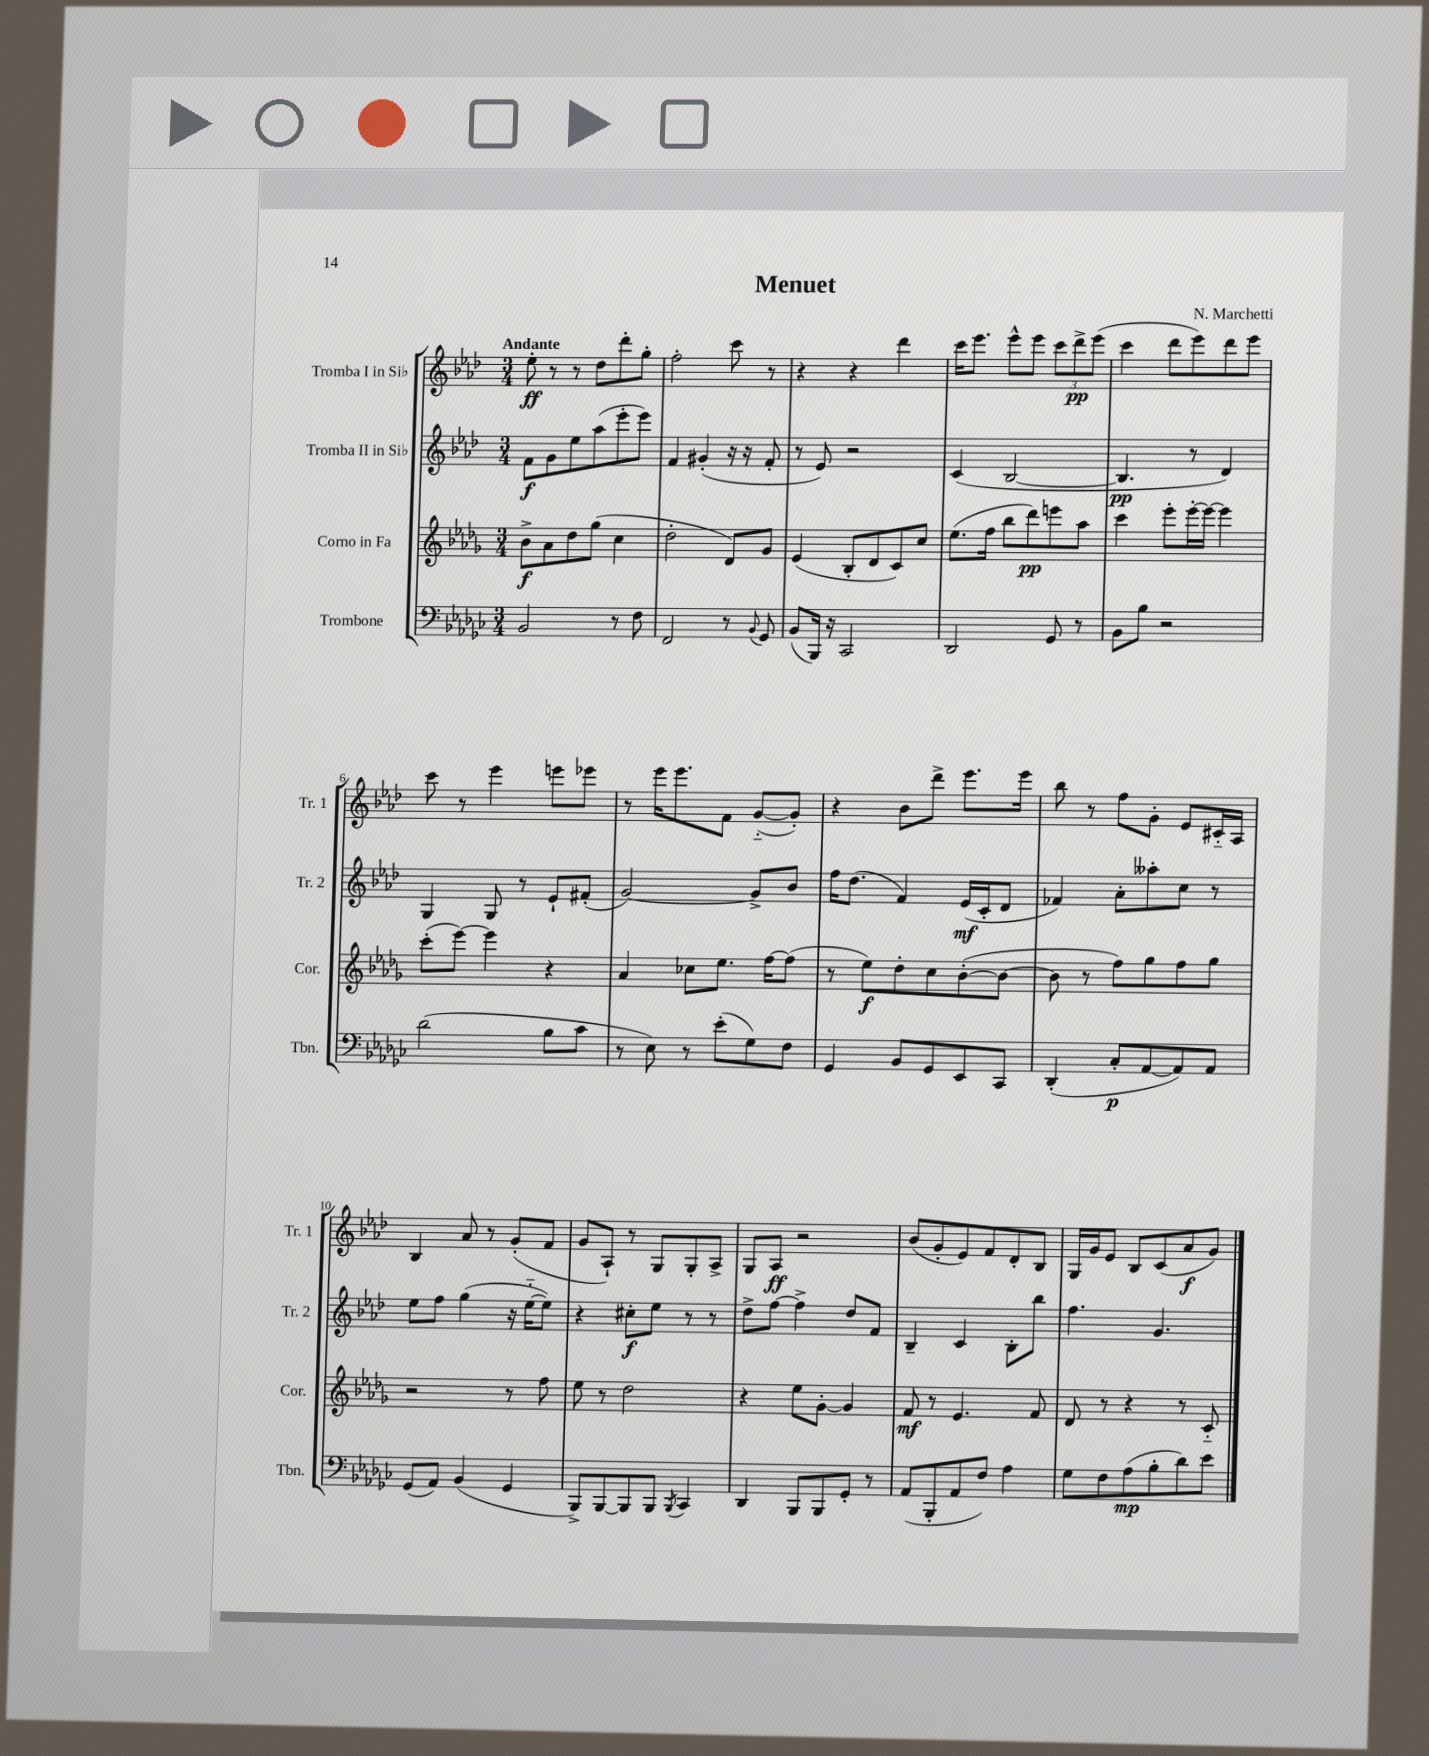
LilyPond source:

\header { title = "Menuet" composer = "N. Marchetti" }
<<
\new StaffGroup <<
\new Staff = "s0" \with { instrumentName = "Tromba I in Sib" shortInstrumentName = "Tr. 1" } {
    \clef treble \key aes \major \numericTimeSignature \time 3/4 \tempo "Andante"
    ees''8-.\ff r8 r8 des''8 des'''8-. g''8-. |
    f''2-. c'''8 r8 |
    r4 r4 des'''4 |
    c'''16 ees'''8. ees'''8-^ ees'''8 \tuplet 3/2 { c'''8 des'''8->\pp ees'''8( } |
    c'''4 des'''8 ees'''8) des'''8 ees'''8 |
    c'''8 r8 ees'''4 e'''8 ees'''8 |
    r8 ees'''16 ees'''8. f'8 g'8~-_( g'8-.) |
    r4 bes'8 des'''8-> ees'''8. ees'''16 |
    bes''8 r8 f''8 g'8-. ees'8 cis'16-_ aes16 |
    bes4 aes'8 r8 g'8-.( f'8 |
    g'8 aes8-!) r8 g8 g8-. aes8-> |
    g8 aes8\ff r2 |
    bes'8( g'8-. ees'8) f'8 des'8-. bes8 |
    g16 g'16 ees'8 bes8 c'8( aes'8\f g'8) \bar "|." |
}
\new Staff = "s1" \with { instrumentName = "Tromba II in Sib" shortInstrumentName = "Tr. 2" } {
    \clef treble \key aes \major \numericTimeSignature \time 3/4
    f'8\f g'8 ees''8 aes''8( ees'''8-. ees'''8) |
    f'4 gis'4-.( r16 r16 f'8-. |
    r8 ees'8) r2 |
    c'4( bes2~ |
    bes4.\pp r8 des'4) |
    g4 g8 r8 ees'8-! fis'8-.( |
    g'2~) g'8-> bes'8 |
    f''16 des''8.( f'4) ees'16\mf( c'16-. des'8 |
    fes'4) aes'8-. aeses''8-. c''8 r8 |
    ees''8 f''8 g''4( r16 ees''16~-_ ees''8) |
    r4 cis''8-.\f ees''8 r8 r8 |
    des''8-> f''8~ f''4-> des''8 f'8 |
    bes4-- c'4 bes8-. bes''8 |
    f''4. g'4. \bar "|." |
}
\new Staff = "s2" \with { instrumentName = "Corno in Fa" shortInstrumentName = "Cor." } {
    \clef treble \key des \major \numericTimeSignature \time 3/4
    bes'8->\f aes'8 des''8 ges''8( c''4 |
    des''2-. des'8) ges'8 |
    ees'4( bes8-. des'8 c'8) c''8 |
    ees''8.( f''16 bes''8 des'''8\pp) e'''8 aes''8 |
    c'''4 ees'''8-. ees'''16~-. ees'''16~ ees'''4 |
    c'''8-.( ees'''8~) ees'''4 r4 |
    aes'4 ces''8 ees''8. f''16~ f''8( |
    r8 ees''8\f) des''8-. c''8 bes'8~-.( bes'8~ |
    bes'8 r8 f''8) ges''8 f''8 ges''8 |
    r2 r8 f''8 |
    ees''8 r8 des''2 |
    r4 ees''8 ges'8~-. ges'4 |
    f'8\mf r8 ees'4. f'8 |
    des'8 r8 r4 r8 c'8-_ \bar "|." |
}
\new Staff = "s3" \with { instrumentName = "Trombone" shortInstrumentName = "Tbn." } {
    \clef bass \key ges \major \numericTimeSignature \time 3/4
    bes,2 r8 f8 |
    f,2 r8 \appoggiatura { bes,8 } ges,8 |
    bes,8( bes,,16) r16 ces,2 |
    des,2 ges,8 r8 |
    bes,8 bes8 r2 |
    des'2( bes8 ces'8 |
    r8 ees8) r8 ees'8-.( ges8) f8 |
    ges,4 bes,8 ges,8 ees,8 ces,8 |
    des,4-.( ces8-.\p aes,8~ aes,8) aes,8 |
    ges,8( aes,8) bes,4( ges,4 |
    bes,,8->) bes,,8~ bes,,8 bes,,8 \acciaccatura { bes,,8 } ces,4 |
    des,4 bes,,8 bes,,8 ges,8-. r8 |
    aes,8( bes,,8-. aes,8 f8) aes4 |
    ges8 f8 aes8\mp( bes8-. des'8) ees'8 \bar "|." |
}
>>
>>
